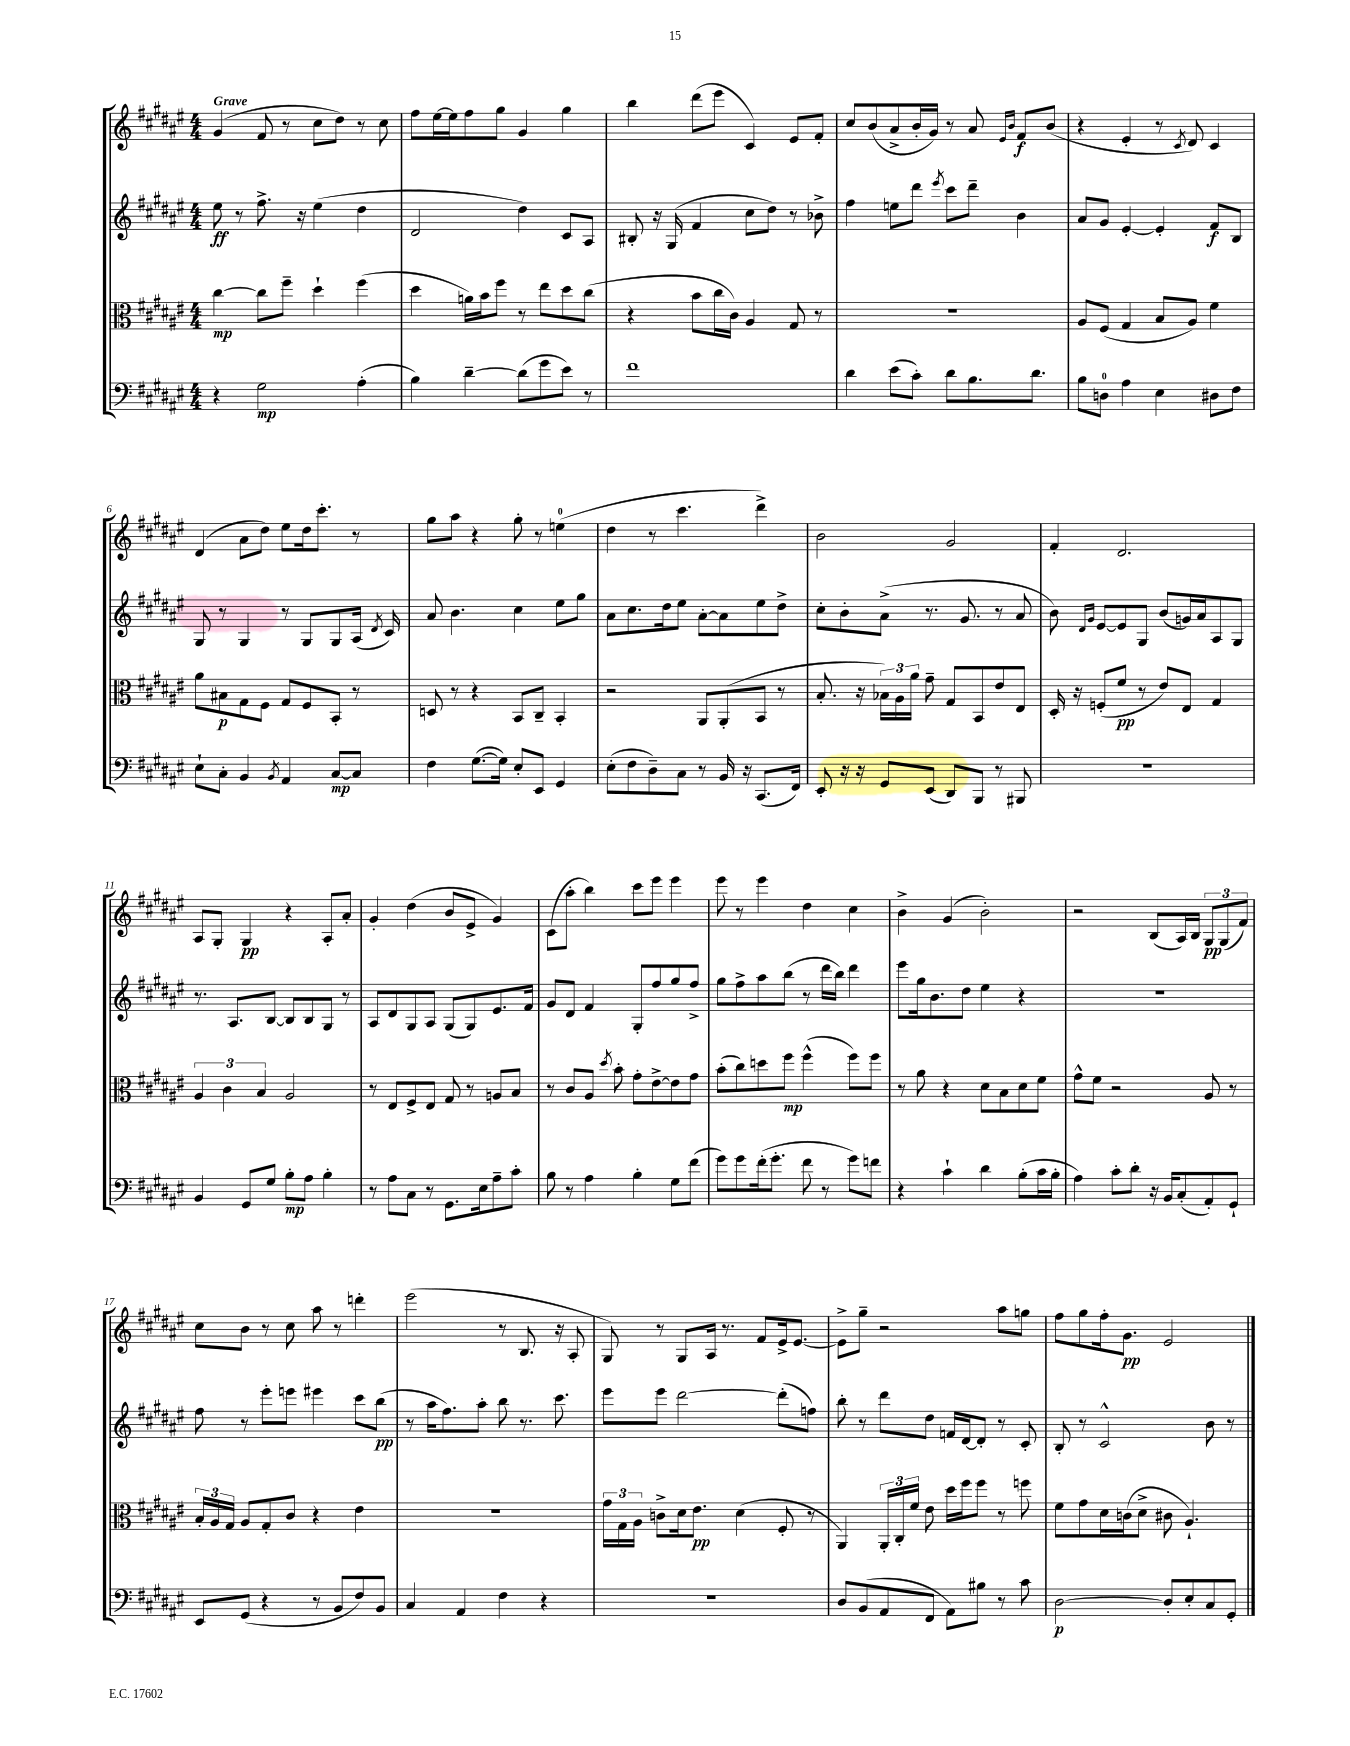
<<
\new StaffGroup <<
\new Staff = "s0" {
    \clef treble \key fis \major \numericTimeSignature \time 4/4 \tempo "Grave"
    \autoBeamOff gis'4( fis'8 r8 cis''8[ dis''8]) r8 cis''8 |
    fis''8[ eis''16~ eis''16 fis''8 gis''8] gis'4 gis''4 |
    b''4 dis'''8[( eis'''8] cis'4) eis'8[ fis'8]-. |
    cis''8[ b'8( ais'8-> b'16-. gis'16]) r8 ais'8 \grace { eis'16[ b'16] } fis'8[\f b'8]( |
    r4 eis'4-. r8 \acciaccatura { cis'8 } dis'8) cis'4 |
    dis'4( ais'8[ dis''8]) eis''8[ dis''16 cis'''8.]-. r8 |
    gis''8[ ais''8] r4 gis''8-. r8 e''4-0( |
    dis''4 r8 cis'''4. dis'''4->) |
    b'2 gis'2 |
    fis'4-. dis'2. |
    ais8[ gis8]-. gis4\pp r4 ais8[-. ais'8]-. |
    gis'4-. dis''4( b'8[ eis'8]-> gis'4) |
    cis'8[( ais''8]-. b''4) cis'''8[ eis'''8] eis'''4 |
    eis'''8 r8 eis'''4 dis''4 cis''4 |
    b'4-> gis'4( b'2-.) |
    r2 b8[( ais16) b16] \tuplet 3/2 { gis8[\pp gis8( fis'8]) } |
    cis''8[ b'8] r8 cis''8 ais''8 r8 d'''4-. |
    eis'''2( r8 b8. r16 ais8-. |
    gis8) r8 gis8[ ais16] r8. fis'8[ eis'16-> eis'8.]~ |
    eis'8[-> gis''8]-- r2 ais''8[ g''8] |
    fis''8[ gis''8 fis''16-. gis'8.]\pp eis'2 \bar "|." |
}
\new Staff = "s1" {
    \clef treble \key fis \major \numericTimeSignature \time 4/4
    \autoBeamOff eis''8\ff r8 fis''8.-> r16 eis''4( dis''4 |
    dis'2 dis''4) cis'8[ ais8] |
    bis8-. r16 gis16( fis'4 cis''8[ dis''8]) r8 bes'8-> |
    fis''4 e''8[ dis'''8] \acciaccatura { eis'''8 } cis'''8[ dis'''8]-- b'4 |
    ais'8[ gis'8] eis'4~-. eis'4-. fis'8[\f b8] |
    gis8 r8 gis4 r8 gis8[ gis8 ais16]( \acciaccatura { dis'8 } cis'16) |
    ais'8 b'4. cis''4 eis''8[ gis''8] |
    ais'8[ cis''8. dis''16 eis''8] ais'8[~-. ais'8 eis''8 dis''8]-> |
    cis''8[-. b'8-. ais'8]->( r8. gis'8. r8 ais'8 |
    b'8) \grace { dis'16[ gis'16] } eis'8[~ eis'8 gis8] b'8[( g'16) ais'16 ais8 gis8] |
    r8. ais8.[ b8]~ b8[ b8 gis8] r8 |
    ais8[ dis'8 gis8 ais8] gis8[( gis8) eis'8. fis'16] |
    gis'8[ dis'8] fis'4 gis8[-. fis''8 gis''8 fis''8]-> |
    gis''8[ fis''8-> ais''8 b''8]( r8 dis'''16[ b''16]) dis'''4 |
    eis'''8[ gis''16 b'8. dis''8] eis''4 r4 |
    R1 |
    fis''8 r8 eis'''8[-. e'''8] eis'''4 cis'''8[ b''8]\pp( |
    r8 ais''16[ fis''8.) ais''8]-. b''8 r8. cis'''8. |
    eis'''8[ eis'''8] dis'''2~ dis'''8[-.( f''8]) |
    b''8-. r8 dis'''8[ dis''8] f'16[ dis'16~ dis'8]-. r8 cis'8-. |
    b8-. r8 cis'2-^ b'8 r8 \bar "|." |
}
\new Staff = "s2" {
    \clef alto \key fis \major \numericTimeSignature \time 4/4
    \autoBeamOff cis''4~\mp cis''8[ fis''8]-- dis''4-! fis''4( |
    dis''4 a'16[) b'16 fis''8] r8 eis''8[ dis''8 cis''8]( |
    r4 b'8[ cis''16 cis'16]) ais4 gis8 r8 |
    r1 |
    ais8[ fis8]( gis4 b8[ ais8]) fis'4 |
    ais'8[ bis8\p gis8 fis8] gis8[ fis8 b,8]-. r8 |
    d8 r8 r4 b,8[ cis8]-- b,4-. |
    r2 ais,8[ ais,8-.( b,8] r8 |
    b8.-. r16 \tuplet 3/2 { bes16[) ais16 ais'16] } gis'8-- gis8[ b,8 eis'8 eis8] |
    dis16-. r16 f8[-.( fis'8]\pp r8 eis'8[) eis8] gis4 |
    \tuplet 3/2 { ais4 cis'4 b4 } ais2 |
    r8 eis8[ fis8-> eis8] gis8 r8 a8[ b8] |
    r8 cis'8[ ais8] \acciaccatura { dis''8 } b'8-. gis'8[-. eis'8~-> eis'8 gis'8] |
    b'8[-.( cis''8) d''8 fis''8]\mp fis''4-^( fis''8[) fis''8] |
    r8 ais'8 r4 dis'8[ b8 dis'8 fis'8] |
    gis'8[-^ fis'8] r2 ais8 r8 |
    \tuplet 3/2 { b16[-. ais16 gis16] } ais8[ gis8-. cis'8] r4 eis'4 |
    R1 |
    \tuplet 3/2 { gis'16[ gis16 ais16] } c'8[-> dis'16 eis'8.]\pp dis'4( fis8-. r8 |
    ais,4) \tuplet 3/2 { ais,16[-. cis16-. fis'16] } eis'8 dis''16[ fis''16 fis''8] r8 f''8 |
    fis'8[ gis'8 dis'16 c'16( dis'8]-> cis'8 ais4.-!) \bar "|." |
}
\new Staff = "s3" {
    \clef bass \key fis \major \numericTimeSignature \time 4/4
    \autoBeamOff r4 gis2\mp ais4-.( |
    b4) dis'4~-- dis'8[( gis'8 eis'8]) r8 |
    fis'1 |
    dis'4 eis'8[( cis'8]-.) dis'8[ b8. dis'8.] |
    b8[ d8]-0 ais4 eis4 dis8[ fis8] |
    eis8[-! cis8]-. b,4 \acciaccatura { b,8 } ais,4 cis8[~\mp cis8] |
    fis4 gis8.[~( gis16]) eis8[-. eis,8] gis,4 |
    eis8[-.( fis8 dis8--) cis8] r8 b,16 r16 cis,8.[( fis,16]) |
    eis,8-. r16 r16 gis,8[ eis,8]( dis,8[) b,,8] r8 bis,,8 |
    R1 |
    b,4 gis,8[ gis8] b8[-.\mp ais8] b4-. |
    r8 ais8[ cis8] r8 gis,8.[ eis16 ais8-- cis'8]-. |
    b8 r8 ais4 b4-. gis8[ fis'8]( |
    gis'8[) gis'8 fis'16-.( gis'8.]-. fis'8 r8 gis'8[) f'8] |
    r4 cis'4-! dis'4 b8[-.( cis'16 b16]-. |
    ais4) cis'8[-. dis'8]-. r16 b,16[ cis8-.( ais,8-.) gis,8]-! |
    eis,8[ gis,8]( r4 r8 b,8[ fis8) b,8] |
    cis4 ais,4 fis4 r4 |
    R1 |
    dis8[ b,8( ais,8 fis,8] ais,8[) bis8] r8 cis'8 |
    dis2~\p dis8[-. eis8-. cis8 gis,8]-. \bar "|." |
}
>>
>>
